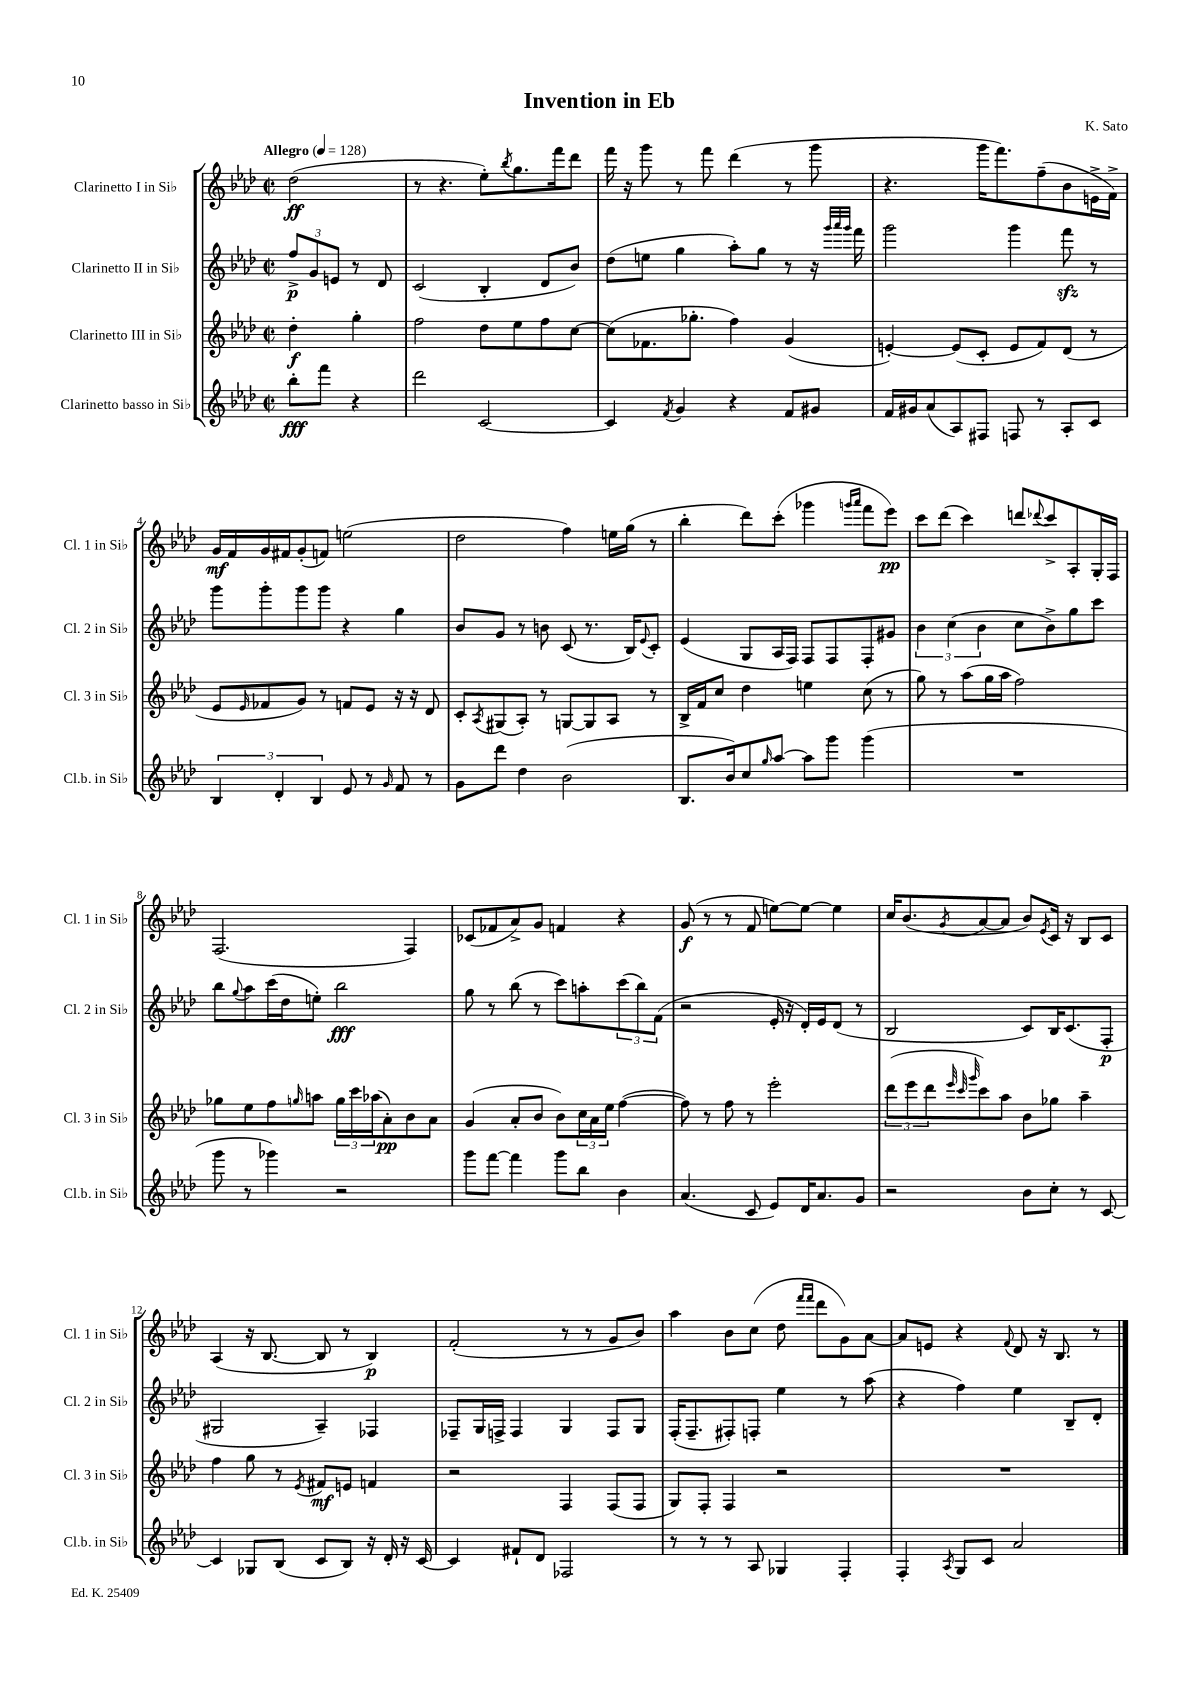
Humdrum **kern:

**kern	**dynam	**kern	**dynam	**kern	**dynam	**kern	**dynam
*part4	*part4	*part3	*part3	*part2	*part2	*part1	*part1
*staff4	*staff4	*staff3	*staff3	*staff2	*staff2	*staff1	*staff1
*I"Clarinetto basso in Si♭	*	*I"Clarinetto III in Si♭	*	*I"Clarinetto II in Si♭	*	*I"Clarinetto I in Si♭	*
*I'Cl.b. in Si♭	*	*I'Cl. 3 in Si♭	*	*I'Cl. 2 in Si♭	*	*I'Cl. 1 in Si♭	*
*clefG2	*	*clefG2	*	*clefG2	*	*clefG2	*
*k[b-e-a-d-]	*	*k[b-e-a-d-]	*	*k[b-e-a-d-]	*	*k[b-e-a-d-]	*
*M2/2	*	*M2/2	*	*M2/2	*	*M2/2	*
*met(c|)	*	*met(c|)	*	*met(c|)	*	*met(c|)	*
*MM128	*	*MM128	*	*MM128	*	*MM128	*
=	=	=	=	=	=	=	=
!	!	!	!	!	!	!LO:TX:a:B:t=Allegro	!
8bb-'\L	fff	4dd-'\	f	12ff^/L	p	(2dd-\	ff
.	.	.	.	12g/	.	.	.
8fff\J	.	.	.	.	.	.	.
.	.	.	.	12en/J	.	.	.
4r	.	4gg'\	.	8r	.	.	.
.	.	.	.	8d-/	.	.	.
=1	=1	=1	=1	=1	=1	=1	=1
2ddd-\	.	2ff\	.	(2c/	.	8r	.
.	.	.	.	.	.	4.r	.
[2c/	.	8dd-\L	.	4B-'/	.	8ee-'\L)	.
.	.	.	.	.	.	8qbb-/	.
.	.	8ee-\	.	.	.	8.gg\	.
.	.	8ff\	.	8d-/L	.	.	.
.	.	.	.	.	.	16fff\k	.
.	.	[8cc\J	.	8b-/J)	.	8ddd-\J	.
=2	=2	=2	=2	=2	=2	=2	=2
4c/]	.	(8cc\L]	.	(8dd-\L	.	16fff\	.
.	.	.	.	.	.	16r	.
.	.	8.f-X\	.	8een\J	.	8ggg\	.
8qf/	.	.	.	.	.	.	.
4g/	.	.	.	4gg\	.	8r	.
.	.	8.gg-X'\J	.	.	.	.	.
.	.	.	.	.	.	8fff\	.
4r	.	4ff\)	.	8aa-'\L)	.	(4ddd-\	.
.	.	.	.	8gg\J	.	.	.
8f/L	.	(4g/	.	8r	.	8r	.
8g#X/J	.	.	.	16r	.	8ggg\	.
.	.	.	.	32qqggg/LLL	.	.	.
.	.	.	.	32qqaaa-/	.	.	.
.	.	.	.	32qqggg/JJJ	.	.	.
.	.	.	.	16fff\	.	.	.
=3	=3	=3	=3	=3	=3	=3	=3
16f/LL	.	[4en'/)	.	2ggg\	.	4.r	.
16g#X/J	.	.	.	.	.	.	.
(8a-/	.	.	.	.	.	.	.
8A-/)	.	(8e/L]	.	.	.	.	.
8F#X/J	.	8c'/J	.	.	.	16ggg\KL	.
.	.	.	.	.	.	8.fff\)	.
8Fn/	.	8e/L	.	4ggg\	.	.	.
8r	.	8f/)	.	.	.	(8ff~\	.
8A-'/L	.	(8d-/J	.	8fffzz\	.	8b-\	.
8c/J	.	8r	.	8r	.	16en^\L	.
.	.	.	.	.	.	16f^\JJ)	.
!!LO:LB:g=z
=4	=4	=4	=4	=4	=4	=4	=4
6B-/	.	8e-/L	.	8ggg\L	.	16g/LL	mf
.	.	.	.	.	.	16f/	.
.	.	16qqe-/	.	.	.	.	.
.	.	8f-X/	.	8ggg'\	.	16g/	.
6d-'/	.	.	.	.	.	.	.
.	.	.	.	.	.	16f#X/J	.
.	.	8g/J)	.	8ggg\	.	(8g'/	.
6B-/	.	.	.	.	.	.	.
.	.	8r	.	8ggg\J	.	8fn/J)	.
8e-/	.	8fn/L	.	4r	.	(2een\	.
8r	.	8e-/J	.	.	.	.	.
16qqg/	.	.	.	.	.	.	.
8f/	.	16r	.	4gg\	.	.	.
.	.	16r	.	.	.	.	.
8r	.	8d-/	.	.	.	.	.
=5	=5	=5	=5	=5	=5	=5	=5
8g\L	.	8c'/L	.	8b-/L	.	2dd-\	.
.	.	8qA-/	.	.	.	.	.
8ddd-\J	.	(8G#X/	.	8g/J	.	.	.
4dd-\	.	8A-'/J)	.	8r	.	.	.
.	.	8r	.	8bn\	.	.	.
(2b-\	.	[8Gn/L	.	(8c/	.	4ff\)	.
.	.	8G/]	.	8.r	.	.	.
.	.	8A-/J	.	.	.	16een\LL	.
.	.	.	.	16B-/KL)	.	(16gg\JJ	.
.	.	.	.	8qqe-/	.	.	.
.	.	8r	.	8c'/J	.	8r	.
=6	=6	=6	=6	=6	=6	=6	=6
8.B-/L	.	16B-^/LL	.	(4e-/	.	4bb-'\	.
.	.	16f/J	.	.	.	.	.
.	.	8cc/J	.	.	.	.	.
16b-/k)	.	.	.	.	.	.	.
8cc/	.	4dd-\	.	8G/L	.	8ddd-\L)	.
16qqgg/	.	.	.	.	.	.	.
[8aa-/J	.	.	.	16A-/L	.	(8ccc'\J	.
.	.	.	.	16F/JJ)	.	.	.
8aa-\L]	.	4een\	.	8F/L	.	4ggg-X\	.
8ggg\J	.	.	.	8F/	.	.	.
.	.	.	.	.	.	16qqgggn/LL	.
.	.	.	.	.	.	16qqaaa-/JJ	.
(4ggg\	.	(8cc\	.	8F'/	.	8fff\L	.
.	.	8r	.	8g#X/J	.	8eee-\J)	pp
=7	=7	=7	=7	=7	=7	=7	=7
1r	.	8gg\)	.	6b-\	.	8ccc\L	.
.	.	8r	.	.	.	(8ddd-\J	.
.	.	.	.	(6cc\	.	.	.
.	.	(8aa-\L	.	.	.	4ccc\)	.
.	.	.	.	6b-\	.	.	.
.	.	16gg\L	.	.	.	.	.
.	.	16aa-\JJ	.	.	.	.	.
.	.	2ff\)	.	8cc\L	.	8dddn/L	.
.	.	.	.	.	.	8qqddd-X/	.
.	.	.	.	8b-^\)	.	8ccc^/	.
.	.	.	.	8gg\	.	8A-'/	.
.	.	.	.	8ccc\J	.	16G'/L	.
.	.	.	.	.	.	16F/JJ	.
!!LO:LB:g=z
=8	=8	=8	=8	=8	=8	=8	=8
8ggg\	.	8gg-X\L	.	8bb-\L	.	(2.F/	.
.	.	.	.	8qqgg/	.	.	.
8r	.	8ee-\	.	8aa-\	.	.	.
4ggg-X\)	.	8ff\	.	(16ccc\L	.	.	.
.	.	.	.	16dd-\J	.	.	.
.	.	16qqggn/	.	.	.	.	.
.	.	8aan\J	.	8een'\J)	.	.	.
2r	.	24gg\LL	.	2bb-\	fff	.	.
.	.	24ccc\	.	.	.	.	.
.	.	(24aa-X\J	.	.	.	.	.
.	.	8a-'\)	pp	.	.	.	.
.	.	8b-\	.	.	.	4F/)	.
.	.	8a-\J	.	.	.	.	.
=9	=9	=9	=9	=9	=9	=9	=9
8ggg\L	.	(4g/	.	8gg\	.	(8c-X/L	.
[8fff\J	.	.	.	8r	.	8f-X/	.
4fff\]	.	8a-'/L	.	(8bb-\	.	8a-^/)	.
.	.	8b-/J	.	8r	.	8g/J	.
8ggg\L	.	8b-\L)	.	8ccc\L)	.	4fn/	.
8bb-\J	.	24cc\L	.	8aan'\	.	.	.
.	.	24a-\	.	.	.	.	.
.	.	24ee-\JJ	.	.	.	.	.
4b-\	.	([4ff\	.	(12ccc\	.	4r	.
.	.	.	.	12bb-\)	.	.	.
.	.	.	.	(12f\J	.	.	.
=10	=10	=10	=10	=10	=10	=10	=10
(4.a-/	.	8ff\])	.	2r	.	(8g/	f
.	.	8r	.	.	.	8r	.
.	.	8ff\	.	.	.	8r	.
8c/	.	8r	.	.	.	8f/	.
8e-/L)	.	2eee-'\	.	16e-'/	.	[8een\L)	.
.	.	.	.	16r	.	.	.
16d-/K	.	.	.	16d-'/LL)	.	8ee\J_	.
8.a-/	.	.	.	16e-/J	.	.	.
.	.	.	.	(8d-/J	.	4ee\]	.
8g/J	.	.	.	8r	.	.	.
=11	=11	=11	=11	=11	=11	=11	=11
2r	.	(12ddd-\L	.	2B-/	.	16cc/KL	.
.	.	.	.	.	.	(8.b-/	.
.	.	12eee-\	.	.	.	.	.
.	.	12ddd-\	.	.	.	.	.
.	.	32qqeee-/	.	.	.	.	.
.	.	32qqccc/	.	.	.	.	.
.	.	32qqggg/	.	.	.	8qg/	.
.	.	8ccc\)	.	.	.	[8a-/	.
.	.	8aa-\J	.	.	.	8a-/J]	.
8b-\L	.	8b-\L	.	8c/L)	.	8b-/L)	.
.	.	.	.	.	.	8qe-/	.
8cc'\J	.	8gg-X\J	.	16B-/K	.	16c/Jk	.
.	.	.	.	(8.c/	.	16r	.
8r	.	4aa-~\	.	.	.	8B-/L	.
[8c/	.	.	.	8F'/J	p	8c/J	.
!!LO:LB:g=z
=12	=12	=12	=12	=12	=12	=12	=12
4c/]	.	4ff\	.	2G#X/	.	(4A-/	.
8G-X/L	.	8gg\	.	.	.	16r	.
.	.	.	.	.	.	[8.B-/	.
(8B-/J	.	8r	.	.	.	.	.
.	.	8qe-/	.	.	.	.	.
8c/L	.	8f#X/L	mf	4A-~/)	.	8B-/]	.
8B-/J)	.	8en/J	.	.	.	8r	.
16r	.	4fn/	.	4F-X/	.	4B-/)	p
16d-'/	.	.	.	.	.	.	.
16r	.	.	.	.	.	.	.
[16c/	.	.	.	.	.	.	.
=13	=13	=13	=13	=13	=13	=13	=13
4c/]	.	2r	.	8F-X~/L	.	(2f'/	.
.	.	.	.	16G/L	.	.	.
.	.	.	.	16Fn^/JJ	.	.	.
8f#X`/L	.	.	.	4F/	.	.	.
8d-/J	.	.	.	.	.	.	.
2F-X/	.	4F/	.	4G/	.	8r	.
.	.	.	.	.	.	8r	.
.	.	(8F/L	.	8F/L	.	8g/L	.
.	.	8F/J	.	8G/J	.	8b-/J)	.
=14	=14	=14	=14	=14	=14	=14	=14
8r	.	8G/L)	.	(16F'/KL	.	4aa-\	.
.	.	.	.	8.F~/	.	.	.
8r	.	8F'/J	.	.	.	.	.
8r	.	4F/	.	8F#X'/)	.	8b-\L	.
8A-/	.	.	.	8Fn'/J	.	(8cc\J	.
4G-X/	.	2r	.	4ee-\	.	8dd-\	.
.	.	.	.	.	.	16qqfff/LL	.
.	.	.	.	.	.	16qqfff/JJ	.
.	.	.	.	.	.	8ddd-\L	.
4F'/	.	.	.	8r	.	8g\)	.
.	.	.	.	(8aa-\	.	[8a-\J	.
=15	=15	=15	=15	=15	=15	=15	=15
4F'/	.	1r	.	4r	.	8a-/L]	.
.	.	.	.	.	.	8en/J	.
8qA-/	.	.	.	.	.	.	.
8G/L	.	.	.	4ff\)	.	4r	.
8c/J	.	.	.	.	.	.	.
.	.	.	.	.	.	8qqf/	.
2a-/	.	.	.	4ee-\	.	8d-/	.
.	.	.	.	.	.	16r	.
.	.	.	.	.	.	8.B-/	.
.	.	.	.	8B-~/L	.	.	.
.	.	.	.	8d-'/J	.	8r	.
==	==	==	==	==	==	==	==
*-	*-	*-	*-	*-	*-	*-	*-
